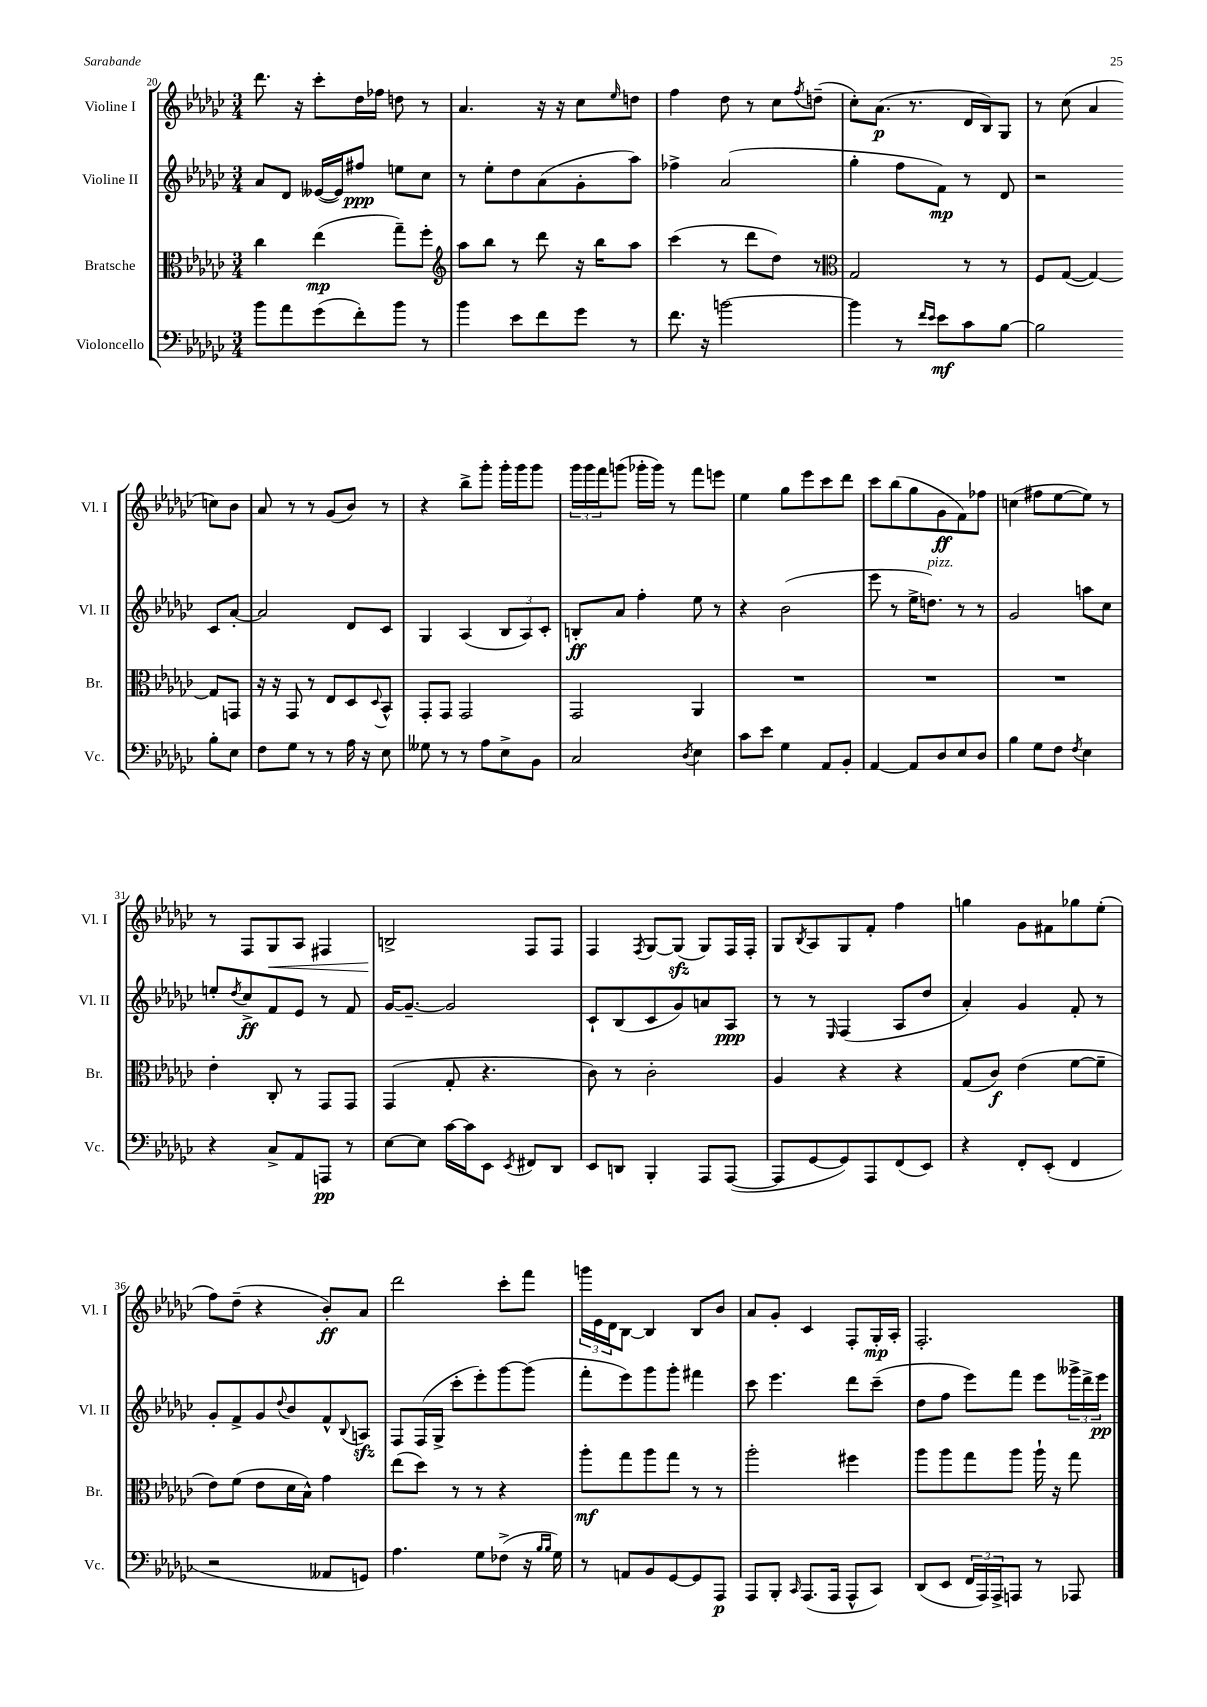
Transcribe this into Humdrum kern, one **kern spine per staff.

**kern	**kern	**kern	**kern
*staff4	*staff3	*staff2	*staff1
*clefF4	*clefC3	*clefG2	*clefG2
*k[b-e-a-d-g-c-]	*k[b-e-a-d-g-c-]	*k[b-e-a-d-g-c-]	*k[b-e-a-d-g-c-]
*M3/4	*M3/4	*M3/4	*M3/4
8b-	4cc-	8a-	8.ddd-
8a-	.	8d-	.
.	.	.	16r
(8g-	(4ee-	([16e--	8ccc-'
.	.	16e--])	.
8f')	.	8ff#	16dd-
.	.	.	16ff-
8b-	8gg-~)	8ee	8dd
8r	8ff'	8cc-	8r
=	=	=	=
*	*clefG2	*	*
4b-	8aa-	8r	4.a-
.	8bb-	8ee-'	.
8e-	8r	8dd-	.
8f	8ddd-	(8a-	16r
.	.	.	16r
8g-	16r	8g-'	8cc-
.	16bb-	.	.
.	.	.	16qqee-
8r	8aa-	8aa-)	8dd
=	=	=	=
8.f	(4ccc-	4ff-^	4ff
16r	.	.	.
[2b	8r	(2a-	8dd-
.	8ddd-	.	8r
.	8dd-)	.	8cc-
.	.	.	8qff
.	8r	.	(8dd~
=	=	=	=
*	*clefC3	*	*
4b]	2G-	4gg-'	8cc-')
.	.	.	(8.a-
8r	.	8ff	.
.	.	.	8.r
16qqf	.	.	.
16qqe-	.	.	.
8e-	.	8f)	.
8c-	8r	8r	16d-
.	.	.	16B-)
[8B-	8r	8d-	8G-
=	=	=	=
2B-]	8F	2r	8r
.	([8G-	.	(8cc-
.	4G-_)	.	4a-
8B-'	8G-]	8c-	8cc)
8E-	8GG	[8a-'	8b-
=	=	=	=
8F	16r	2a-]	8a-
.	16r	.	.
8G-	8GG-	.	8r
8r	8r	.	8r
8r	8E-	.	(8g-
16A-	8D-	8d-	8b-)
16r	.	.	.
.	8qqD-	.	.
8E-	8BB-^^	8c-	8r
=	=	=	=
8G--	8GG-'	4G-	4r
8r	8GG-	.	.
8r	2GG-	(4A-	8bb-^
8A-	.	.	8ggg-'
8E-^	.	12B-	16ggg-'
.	.	.	16ggg-
.	.	12A-)	.
8BB-	.	.	8ggg-
.	.	12c-'	.
=	=	=	=
2C-	2GG-	8B'	24ggg-
.	.	.	24ggg-
.	.	.	24fff
.	.	8a-	(8ggg
.	.	4ff'	16ggg-'
.	.	.	16ggg-)
.	.	.	8r
8qD-	.	.	.
4E-	4AA-	8ee-	8fff
.	.	8r	8eee
=	=	=	=
8c-	2.r	4r	4ee-
8e-	.	.	.
4G-	.	(2b-	8gg-
.	.	.	8eee-
8AA-	.	.	8ccc-
8BB-'	.	.	8ddd-
=	=	=	=
[4AA-	2.r	8eee-	8ccc-
.	.	8r	(8bb-
8AA-]	.	16ee-^	8gg-
.	.	8.dd)	.
8D-	.	.	8g-
8E-	.	8r	8f)
8D-	.	8r	8ff-
=	=	=	=
4B-	2.r	2g-	(4cc
8G-	.	.	8ff#
8F	.	.	[8ee-
8qF	.	.	.
4E-	.	8aa	8ee-])
.	.	8cc-	8r
=	=	=	=
4r	4e-'	8ee'	8r
.	.	8qdd-	.
.	.	8cc-^	8F
8C-^	8C-'	8f	8G-
8AA-	8r	8e-	8A-
8AAA	8GG-	8r	4F#
8r	8GG-	8f	.
=	=	=	=
[8E-	(4GG-	[16g-	2B^
.	.	8.g-~_	.
8E-]	.	.	.
[16c-	8G-'	2g-]	.
16c-]	.	.	.
8EE-	4.r	.	.
8qEE-	.	.	.
8FF#	.	.	8F
8DD-	.	.	8F
=	=	=	=
8EE-	8c-)	8c-`	4F
8DD	8r	(8B-	.
.	.	.	8qF
4BBB-'	2c-'	8c-	[8G-
.	.	8g-)	(8G-]
8AAA-	.	8a	8G-)
([8AAA-	.	8A-	16F
.	.	.	16F'
=	=	=	=
8AAA-]	4A-	8r	8G-
.	.	.	8qB-
[8GG-	.	8r	8A-
.	.	16qqE-	.
8GG-])	4r	(4F	8G-
8AAA-	.	.	8f'
(8FF	4r	8A-	4ff
8EE-)	.	8dd-	.
=	=	=	=
4r	(8G-	4a-')	4gg
.	8c-)	.	.
8FF'	(4e-	4g-	8g-
(8EE-'	.	.	8f#
4FF	[8f	8f'	8gg-
.	8f~]	8r	(8ee-'
=	=	=	=
2r	8e-)	8g-'	8ff)
.	(8f	8f^	(8dd-~
.	8e-	8g-	4r
.	.	8qqdd-	.
.	16d-	8b-	.
.	16B-^^)	.	.
8AA--	4g-	8f^^	8b-')
.	.	8qqB-	.
8GG)	.	8A	8a-
=	=	=	=
4.A-	(8ee-	8F	2ddd-
.	8dd-)	(16F	.
.	.	16G-^	.
.	8r	8ccc-'	.
8G-	8r	8eee-')	.
(8F-^	4r	[8ggg-	8ccc-'
16r	.	(8ggg-]	8fff
16qqB-	.	.	.
16qqB-	.	.	.
16G-)	.	.	.
=	=	=	=
8r	8aa-'	8fff'	24ggg
.	.	.	24e-
.	.	.	24d-
8AA	8gg-	8eee-)	[8B-
8BB-	8aa-	8ggg-	4B-]
[8GG-	8gg-	8ggg-'	.
8GG-]	8r	4fff#	8B-
8AAA-	8r	.	8b-
=	=	=	=
8AAA-	2aa-'	8ccc-	8a-
8BBB-'	.	4.eee-	8g-'
16qqCC-	.	.	.
(8.AAA-	.	.	4c-
16AAA-	.	.	.
8AAA-^^	4ff#	8ddd-	8F'
8CC-)	.	(8ccc-~	16G-'
.	.	.	16A-'
=	=	=	=
(8DD-	8aa-	8dd-	2.F'
8EE-	8aa-	8ff	.
24FF	8gg-	8eee-)	.
24AAA-)	.	.	.
24AAA-^	.	.	.
8AAA	8aa-	8fff	.
8r	16aa-`	8eee-	.
.	16r	.	.
8AAA-	8gg-	24ggg--^	.
.	.	24ddd-^	.
.	.	24eee-	.
==	==	==	==
*-	*-	*-	*-
